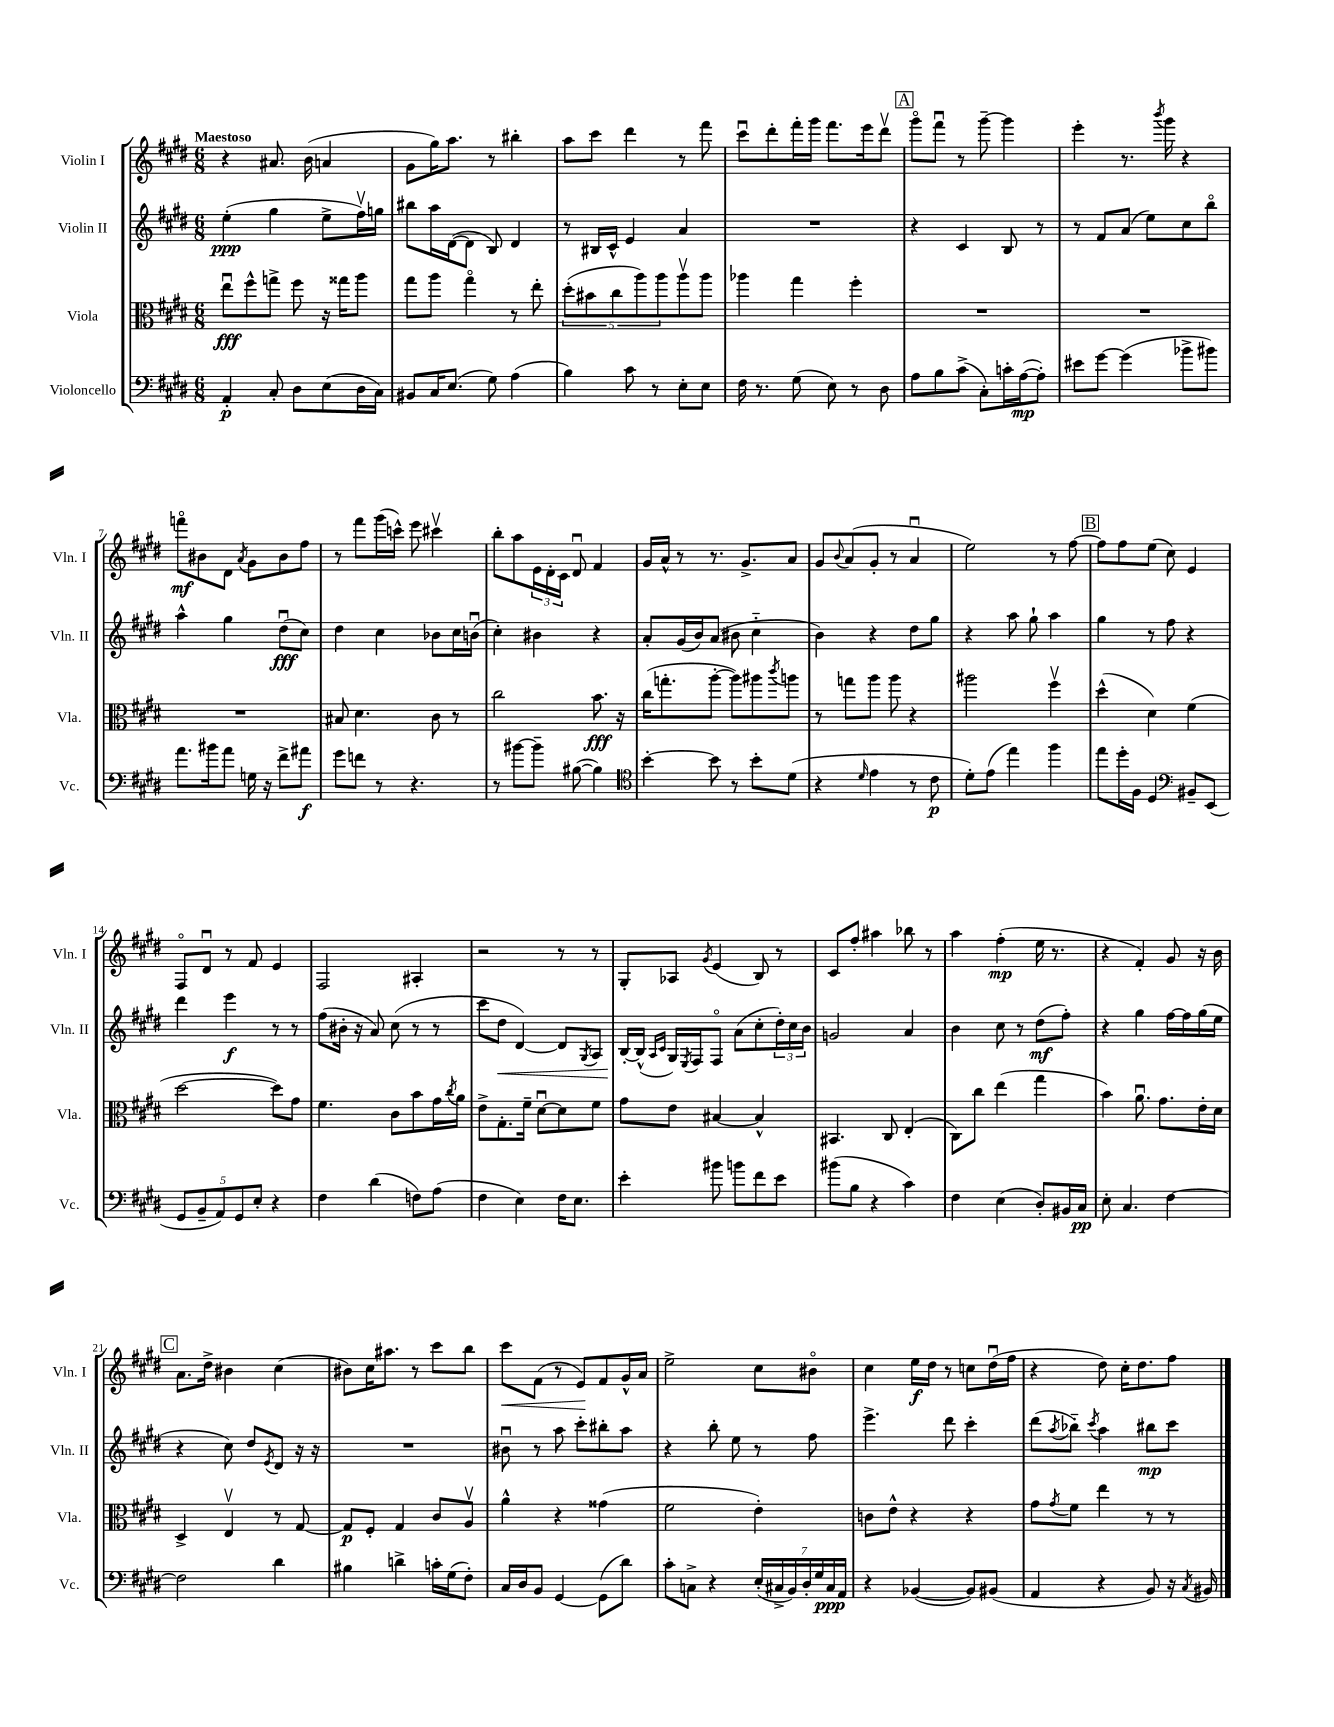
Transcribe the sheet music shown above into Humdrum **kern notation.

**kern	**kern	**kern	**kern
*staff4	*staff3	*staff2	*staff1
*clefF4	*clefC3	*clefG2	*clefG2
*k[f#c#g#d#]	*k[f#c#g#d#]	*k[f#c#g#d#]	*k[f#c#g#d#]
*M6/8	*M6/8	*M6/8	*M6/8
4AA'	8eeu	(4ee'	4r
.	8ff#^^	.	.
8C#'	8gg^	4gg#	8.a#
8D#	8ff#	.	.
.	.	.	(16b
(8E	16r	8ee^	4a
.	16gg##	.	.
16D#	8aa	16ff#v)	.
16C#)	.	16gg	.
=	=	=	=
8BB#	8gg#	8bb#	8g#
16C#	8aa	16aa	16gg#)
(8.E	.	([16d#	8.aa
.	4gg#o	8d#]	.
8G#)	.	8B)	8r
(4A	8r	4d#	4bb#'
.	8ee'	.	.
=	=	=	=
4B)	(10dd#'	8r	8aa
.	10b#	.	.
.	.	16B#	8ccc#
.	.	16c#^^	.
.	10cc#	.	.
8c#	.	4e	4ddd#
.	10aa)	.	.
8r	.	.	.
.	10aa	.	.
8E'	8aav	4a	8r
8E	8aa	.	8fff#
=	=	=	=
16F#	4aa-	2.r	8ccc#u
8.r	.	.	.
.	.	.	8ddd#'
(8G#	4gg#	.	16fff#'
.	.	.	16ggg#
8E)	.	.	8.fff#
8r	4ff#'	.	.
.	.	.	16eee
8D#	.	.	8ddd#v
=	=	=	=
8A	2.r	4r	8ggg#o
8B	.	.	8fff#u
(8c#^	.	4c#	8r
8C#')	.	.	[8ggg#~
16c'	.	8B	4ggg#]
([16A	.	.	.
8A'])	.	8r	.
=	=	=	=
8e#	2.r	8r	4eee'
[8g#	.	8f#	.
(4g#]	.	(8a	8.r
.	.	8ee)	.
.	.	.	8qbbb
.	.	.	16ggg#
8b-^	.	8cc#	4r
8b#)	.	8bbo	.
=	=	=	=
8.a	2.r	4aa^^	8fffo
.	.	.	8b#
16b#	.	.	.
8a	.	4gg#	8d#
.	.	.	8qa
16G	.	.	8g#
16r	.	.	.
8f#^	.	(8dd#u	8b#
8a#	.	8cc#)	8ff#
=	=	=	=
8g#	8B#	4dd#	8r
8f	4.d#	.	8fff#
8r	.	4cc#	(16ggg#
.	.	.	16ccc^^)
4.r	.	.	8eee
.	8c#	8b-	4ccc#v
.	8r	16cc#	.
.	.	(16bu	.
=	=	=	=
8r	2cc#	4cc#')	8bb'
[8b#	.	.	8aa
8b#~]	.	4b#	24e
.	.	.	24d#'
.	.	.	24c#
([8B#	.	.	8d#u
4B#])	8.b	4r	4f#
.	16r	.	.
=	=	=	=
*clefC4	*	*	*
[4b'	(16cc#	8a'	16g#
.	8.gg'	.	16a^^
.	.	(16g#	8r
.	.	16b)	.
8b]	[8aa'	(8a	8.r
8r	8aa])	8b#	.
.	.	.	8.g#^
8b'	8aa#	4cc#'~	.
.	8qccc#	.	.
(8d#	8aa	.	8a
=	=	=	=
4r	8r	4b)	8g#
.	.	.	8qqb
.	8gg	.	(8a
16qqd#	.	.	.
4e	8aa	4r	8g#'
.	8aa	.	8r
8r	4r	8dd#	4au
8c#	.	8gg#	.
=	=	=	=
8d#')	2aa#	4r	2ee)
(8e	.	.	.
4ee)	.	8aa	.
.	.	8gg#`	.
4ff#	4ff#v	4aa	8r
.	.	.	[8ff#
=	=	=	=
8ee	(4dd#^^	4gg#	8ff#]
16dd#'	.	.	8ff#
16F#	.	.	.
4D#	4d#)	8r	(8ee
.	.	8ff#	8cc#)
*clefF4	*	*	*
8BB#~	(4f#	4r	4e
(8EE	.	.	.
=	=	=	=
10GG#	[2dd#	4ddd#	8F#o
10BB~	.	.	.
.	.	.	8d#u
10AA)	.	.	.
.	.	4eee	8r
10GG#	.	.	.
.	.	.	8f#
10E'	.	.	.
4r	8dd#])	8r	4e
.	8g#	8r	.
=	=	=	=
4F#	4.f#	(8ff#	2F#
.	.	16b#'	.
.	.	16r	.
(4d#	.	8a)	.
.	8c#	(8cc#	.
8F)	8b	8r	4A#'
(8A	16g#	8r	.
.	8qcc#	.	.
.	16a	.	.
=	=	=	=
4F#	8e^	8ccc#	2r
.	8.G#'	8dd#	.
4E)	.	[4d#)	.
.	16f#~	.	.
.	[8d#u	.	.
16F#	8d#]	8d#]	8r
8.E	.	.	.
.	.	8qG#	.
.	8f#	8A	8r
=	=	=	=
4e'	8g#	[16B'	8G#'
.	.	(16B^^]	.
.	.	16qqA	.
.	.	16qqc#	.
.	8e	16G#)	8A-
.	.	8qE	.
.	.	16F#	.
.	.	.	8qg#
8b#	[4B#	8F#o	(4e
8b	.	(8a	.
8f#	4B#^^]	8cc#'	8B)
8e	.	24dd#')	8r
.	.	24cc#	.
.	.	24b	.
=	=	=	=
(8b#	4.BB#	2g	8c#
8B	.	.	8ff#'
4r	.	.	4aa#
.	8C#	.	.
4c#)	(4E'	4a	8bb-
.	.	.	8r
=	=	=	=
4F#	8C#)	4b	4aa
.	8cc#	.	.
(4E	(4ee	8cc#	(4ff#'
.	.	8r	.
8D#')	4gg#	(8dd#	16ee
.	.	.	8.r
16BB#	.	8ff#')	.
16C#	.	.	.
=	=	=	=
8E'	4b)	4r	4r
4.C#	.	.	.
.	8.au	4gg#	4f#')
.	8.g#	.	.
[4F#	.	[16ff#	8g#
.	.	16ff#]	.
.	16e'	(16gg#	16r
.	16d#	16ee	16b
=	=	=	=
2F#]	4D#^	4r	8.a
.	.	.	16dd#^
.	4Ev	8cc#)	4b#
.	.	8dd#	.
.	.	8qe	.
4d#	8r	8d#	(4cc#
.	[8G#	16r	.
.	.	16r	.
=	=	=	=
4B#	8G#]	2.r	8b#)
.	8F#'	.	16cc#
.	.	.	8.aa#
4d^	4G#	.	.
.	.	.	8r
16c'	8c#	.	8ccc#
(16G#	.	.	.
8F#')	8Av	.	8bb
=	=	=	=
16C#	4a^^	8b#u	8ccc#
16D#	.	.	.
8BB	.	8r	(8f#
[4GG#	4r	8aa	8r
.	.	8ccc#'	8e)
(8GG#]	(4g##	8bb#'	8f#
8d#)	.	8aa	16g#^^
.	.	.	16a
=	=	=	=
8c#'	2f#	4r	2ee^
8C^	.	.	.
4r	.	8bb'	.
.	.	8ee	.
(28E'	4e')	8r	8cc#
28C#^	.	.	.
28BB)	.	.	.
28D#'	.	.	.
.	.	8ff#	8b#o
28G#	.	.	.
28C#	.	.	.
28AA	.	.	.
=	=	=	=
4r	8c	4.eee^	4cc#
.	8e^^	.	.
([4BB-	4r	.	16ee
.	.	.	16dd#
.	.	8ddd#	8r
8BB-])	4r	4ccc#'	8cc
(8BB#	.	.	(16dd#u
.	.	.	16ff#
=	=	=	=
4AA	8g#	(8ddd#	4r
.	8qg#	8qaa	.
.	8f#	8bb-'~)	.
.	.	8qccc#	.
4r	4ee	4aa	8dd#)
.	.	.	16cc#'
.	.	.	8.dd#
8BB)	8r	8bb#	.
16r	8r	8ccc#	8ff#
8qC#	.	.	.
16BB#	.	.	.
==	==	==	==
*-	*-	*-	*-
